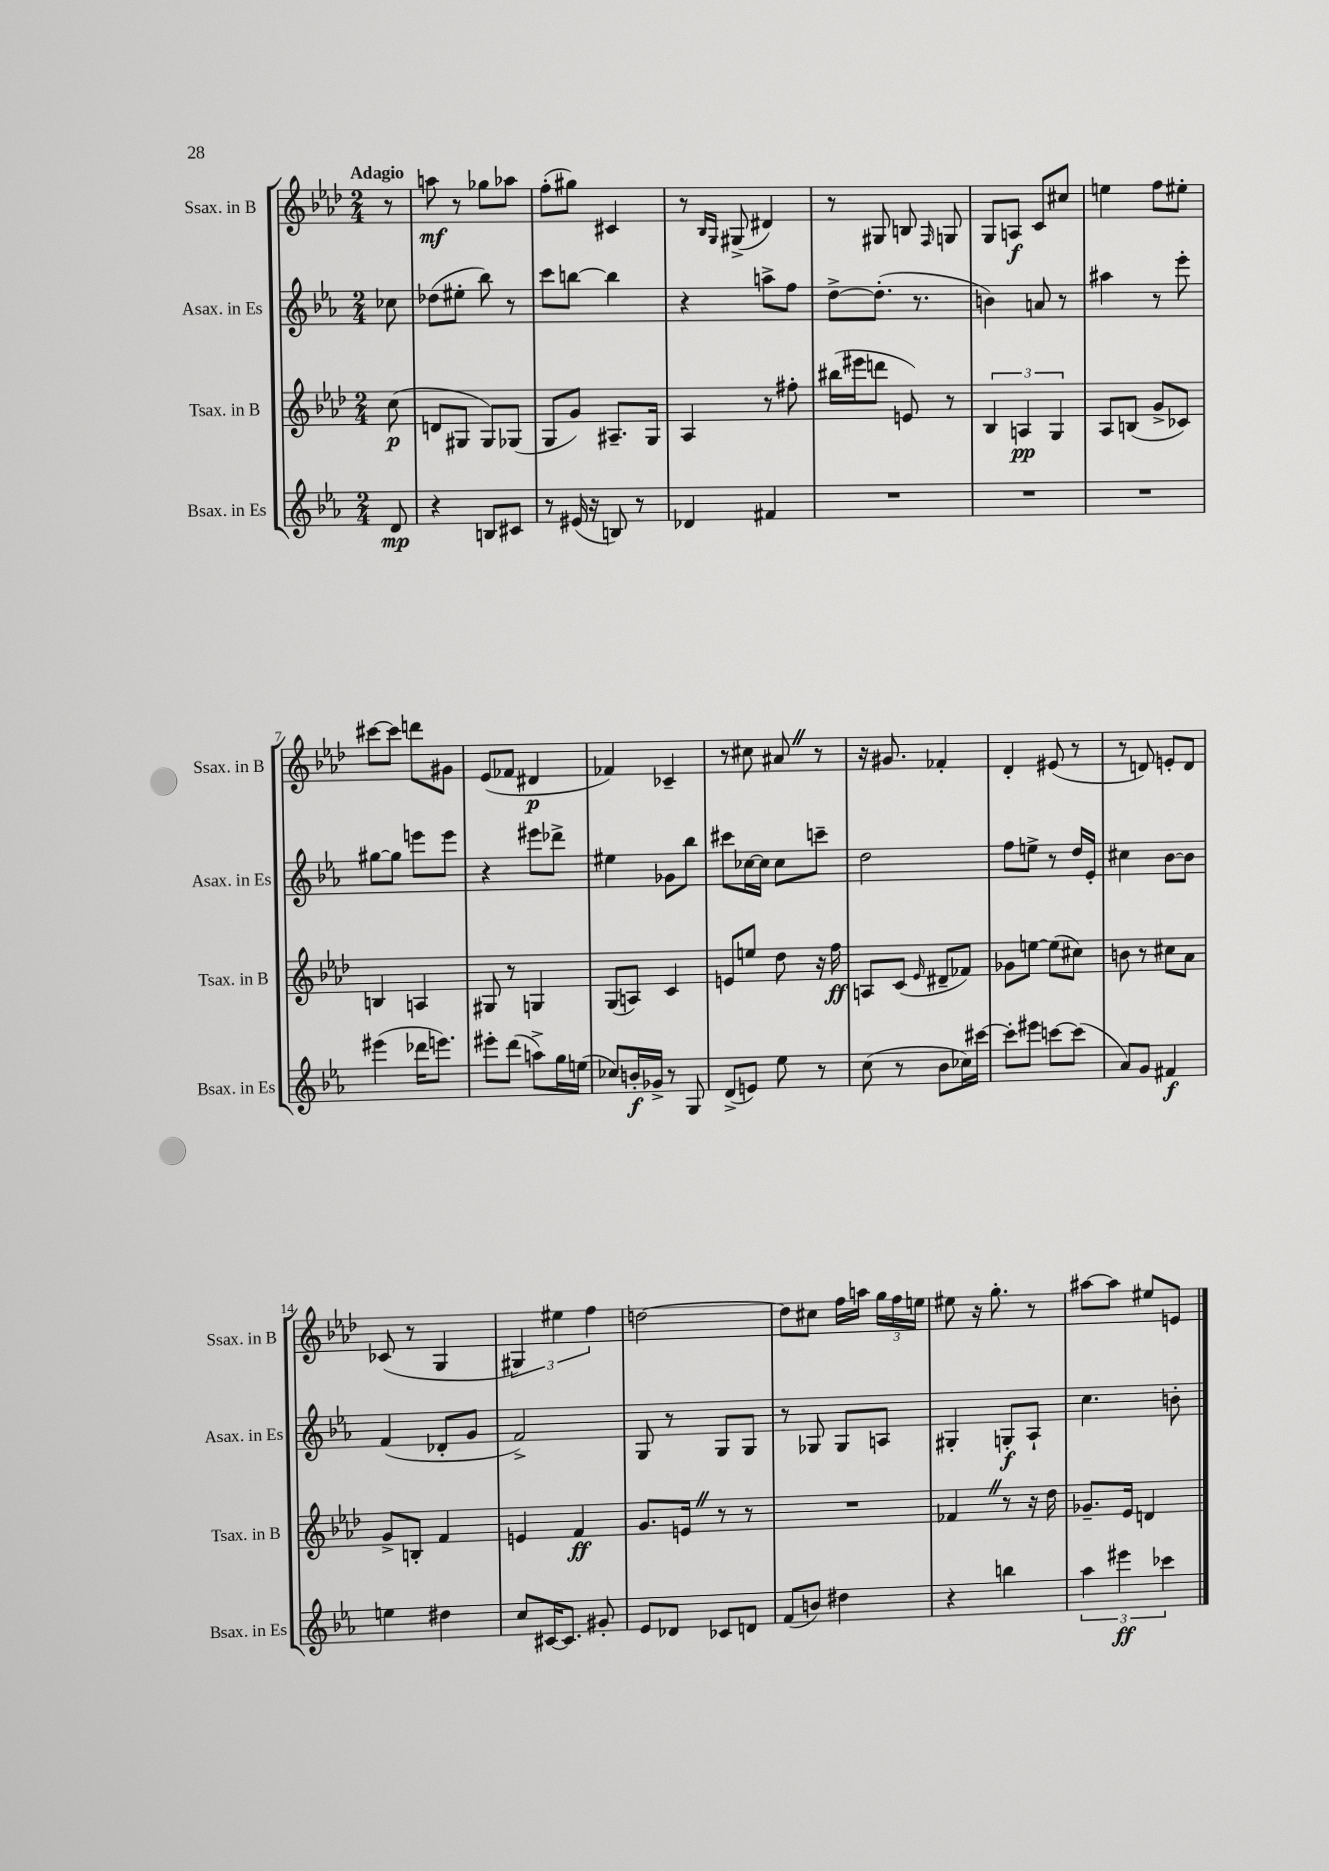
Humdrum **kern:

**kern	**dynam	**kern	**dynam	**kern	**dynam	**kern	**dynam
*part4	*part4	*part3	*part3	*part2	*part2	*part1	*part1
*staff4	*staff4	*staff3	*staff3	*staff2	*staff2	*staff1	*staff1
*I"Bsax. in Es	*	*I"Tsax. in B	*	*I"Asax. in Es	*	*I"Ssax. in B	*
*I'Bsax. in Es	*	*I'Tsax. in B	*	*I'Asax. in Es	*	*I'Ssax. in B	*
*clefG2	*	*clefG2	*	*clefG2	*	*clefG2	*
*k[b-e-a-]	*	*k[b-e-a-d-]	*	*k[b-e-a-]	*	*k[b-e-a-d-]	*
*M2/4	*	*M2/4	*	*M2/4	*	*M2/4	*
=	=	=	=	=	=	=	=
!	!	!	!	!	!	!LO:TX:a:B:t=Adagio	!
8d/	mp	(8cc\	p	8cc-X\	.	8r	.
=1	=1	=1	=1	=1	=1	=1	=1
4r	.	8dn/L	.	(8dd-X\L	.	8aan\	mf
.	.	8G#X/J	.	8ee#X'\J	.	8r	.
8Bn/L	.	8G#/L)	.	8bb-\)	.	8gg-X\L	.
8c#X/J	.	(8G-X/J	.	8r	.	8aa-X\J	.
=2	=2	=2	=2	=2	=2	=2	=2
8r	.	8G/L	.	8ccc\L	.	(8ff'\L	.
(16e#X/	.	8g/J)	.	[8bbn\J	.	8gg#X\J)	.
16r	.	.	.	.	.	.	.
8Bn/)	.	8.A#X~/L	.	4bb\]	.	4c#X/	.
8r	.	.	.	.	.	.	.
.	.	16G/Jk	.	.	.	.	.
=3	=3	=3	=3	=3	=3	=3	=3
4d-X/	.	4A-/	.	4r	.	8r	.
.	.	.	.	.	.	16qqB-/LL	.
.	.	.	.	.	.	16qqG/JJ	.
.	.	.	.	.	.	(8G#X^/	.
4f#X/	.	8r	.	8aan^\L	.	4d#X/)	.
.	.	8ff#X'\	.	8ff\J	.	.	.
=4	=4	=4	=4	=4	=4	=4	=4
2r	.	(16bb#X\LL	.	[8dd^\L	.	8r	.
.	.	16eee#X\J	.	.	.	.	.
.	.	8dddn\J	.	(8.dd'\J]	.	8G#X/	.
.	.	8en/)	.	.	.	8Bn/	.
.	.	.	.	8.r	.	.	.
.	.	.	.	.	.	16qqF/	.
.	.	8r	.	.	.	8Gn/	.
=5	=5	=5	=5	=5	=5	=5	=5
2r	.	6B-/	.	4bn\)	.	8G/L	.
.	.	.	.	.	.	8An/J	f
.	.	6An/	pp	.	.	.	.
.	.	.	.	8an/	.	8c/L	.
.	.	6G/	.	.	.	.	.
.	.	.	.	8r	.	8cc#X/J	.
=6	=6	=6	=6	=6	=6	=6	=6
2r	.	8A-/L	.	4aa#X\	.	4een\	.
.	.	(8Bn/J	.	.	.	.	.
.	.	8g^/L	.	8r	.	8ff\L	.
.	.	8c-X/J)	.	8eee-'\	.	8ee#X'\J	.
!!LO:LB:g=z
=7	=7	=7	=7	=7	=7	=7	=7
(4eee#X\	.	4Bn/	.	[8gg#X\L	.	[8ccc#X\L	.
.	.	.	.	8gg#\J]	.	8ccc#\J]	.
16ddd-X\KL	.	4An/	.	8eeen\L	.	8dddn\L	.
8.eeen\J)	.	.	.	.	.	.	.
.	.	.	.	8eee\J	.	8g#X\J	.
=8	=8	=8	=8	=8	=8	=8	=8
8eee#X'\L	.	8G#X/	.	4r	.	(8e-/L	.
(8ddd\J	.	8r	.	.	.	8f-X/J	.
8aan^\L)	.	4Gn/	.	8eee#X\L	.	4d#X/	p
16gg\L	.	.	.	8ddd-X^\J	.	.	.
(16een\JJ	.	.	.	.	.	.	.
=9	=9	=9	=9	=9	=9	=9	=9
8cc-X/L)	.	(8G/L	.	4ee#X\	.	4f-X/)	.
16bn'/L	f	8An/J)	.	.	.	.	.
16g-X^/JJ	.	.	.	.	.	.	.
8r	.	4c/	.	8g-X\L	.	4c-X~/	.
8G/	.	.	.	8bb-\J	.	.	.
=10	=10	=10	=10	=10	=10	=10	=10
(8d^/L	.	8en/L	.	8ccc#X\L	.	8r	.
8en/J)	.	8een/J	.	[16cc-X\L	.	8cc#X\	.
.	.	.	.	16cc-\JJ]	.	.	.
8ee-\	.	8dd-\	.	8cc-\L	.	8a#XZ/	.
8r	.	16r	.	8cccn~\J	.	8r	.
.	.	16ff\	ff	.	.	.	.
=11	=11	=11	=11	=11	=11	=11	=11
(8cc\	.	8An/L	.	2dd\	.	16r	.
.	.	.	.	.	.	8.g#X/	.
8r	.	(8c/J	.	.	.	.	.
.	.	16qqe-/	.	.	.	.	.
8b-\L	.	8d#X~/L	.	.	.	4f-X'/	.
16cc-X\L)	.	8f-X/J)	.	.	.	.	.
[16ccc#X\JJ	.	.	.	.	.	.	.
=12	=12	=12	=12	=12	=12	=12	=12
8ccc#'\L]	.	8g-X\L	.	8ff\L	.	4d-'/	.
8eee#X\J	.	[8een\J	.	8een^\J	.	.	.
[8cccn\L	.	(8ee\L]	.	8r	.	(8e#X/	.
(8ccc\J]	.	8cc#X\J)	.	16dd/LL	.	8r	.
.	.	.	.	16e-'/JJ	.	.	.
=13	=13	=13	=13	=13	=13	=13	=13
8a-/L)	.	8bn\	.	4cc#X\	.	8r	.
8g/J	.	8r	.	.	.	8dn/)	.
4f#X/	f	8cc#X\L	.	[8b-\L	.	8en'/L	.
.	.	8a-\J	.	8b-\J]	.	8d/J	.
!!LO:LB:g=z
=14	=14	=14	=14	=14	=14	=14	=14
4een\	.	8g^/L	.	(4f/	.	(8c-X/	.
.	.	8Bn'/J	.	.	.	8r	.
4dd#X\	.	4f/	.	8d-X'/L	.	4G/	.
.	.	.	.	8g/J	.	.	.
=15	=15	=15	=15	=15	=15	=15	=15
8cc/L	.	4en/	.	2f^/)	.	6G#X/)	.
[16c#X/K	.	.	.	.	.	.	.
.	.	.	.	.	.	6ee#X\	.
8.c#/J]	.	.	.	.	.	.	.
.	.	4f/	ff	.	.	.	.
.	.	.	.	.	.	6ff\	.
8g#X'/	.	.	.	.	.	.	.
=16	=16	=16	=16	=16	=16	=16	=16
8e-/L	.	8.g/L	.	8G/	.	[2ddn\	.
8d-X/J	.	.	.	8r	.	.	.
.	.	16enZ/Jk	.	.	.	.	.
8c-X/L	.	8r	.	8G/L	.	.	.
8dn/J	.	8r	.	8G/J	.	.	.
=17	=17	=17	=17	=17	=17	=17	=17
(8f/L	.	2r	.	8r	.	8dd\L]	.
8bn/J)	.	.	.	8G-X/	.	8cc#X\J	.
4dd#X\	.	.	.	8G-/L	.	16ff\LL	.
.	.	.	.	.	.	16aan\JJ	.
.	.	.	.	8An/J	.	24gg\LL	.
.	.	.	.	.	.	24ff\	.
.	.	.	.	.	.	24een\JJ	.
=18	=18	=18	=18	=18	=18	=18	=18
4r	.	4f-XZ/	.	4G#X'/	.	8ee#X\	.
.	.	.	.	.	.	16r	.
.	.	.	.	.	.	8.gg'\	.
4bbn\	.	8r	.	8Gn'/L	f	.	.
.	.	16r	.	8A-`/J	.	8r	.
.	.	16dd-\	.	.	.	.	.
=19	=19	=19	=19	=19	=19	=19	=19
6aa-\	.	8.g-X~/L	.	4.cc\	.	[8aa#X\L	.
.	.	.	.	.	.	8aa#\J]	.
6eee#X\	ff	.	.	.	.	.	.
.	.	16e-/Jk	.	.	.	.	.
.	.	4dn/	.	.	.	8ee#X/L	.
6ccc-X\	.	.	.	.	.	.	.
.	.	.	.	8bn'\	.	8en/J	.
==	==	==	==	==	==	==	==
*-	*-	*-	*-	*-	*-	*-	*-
